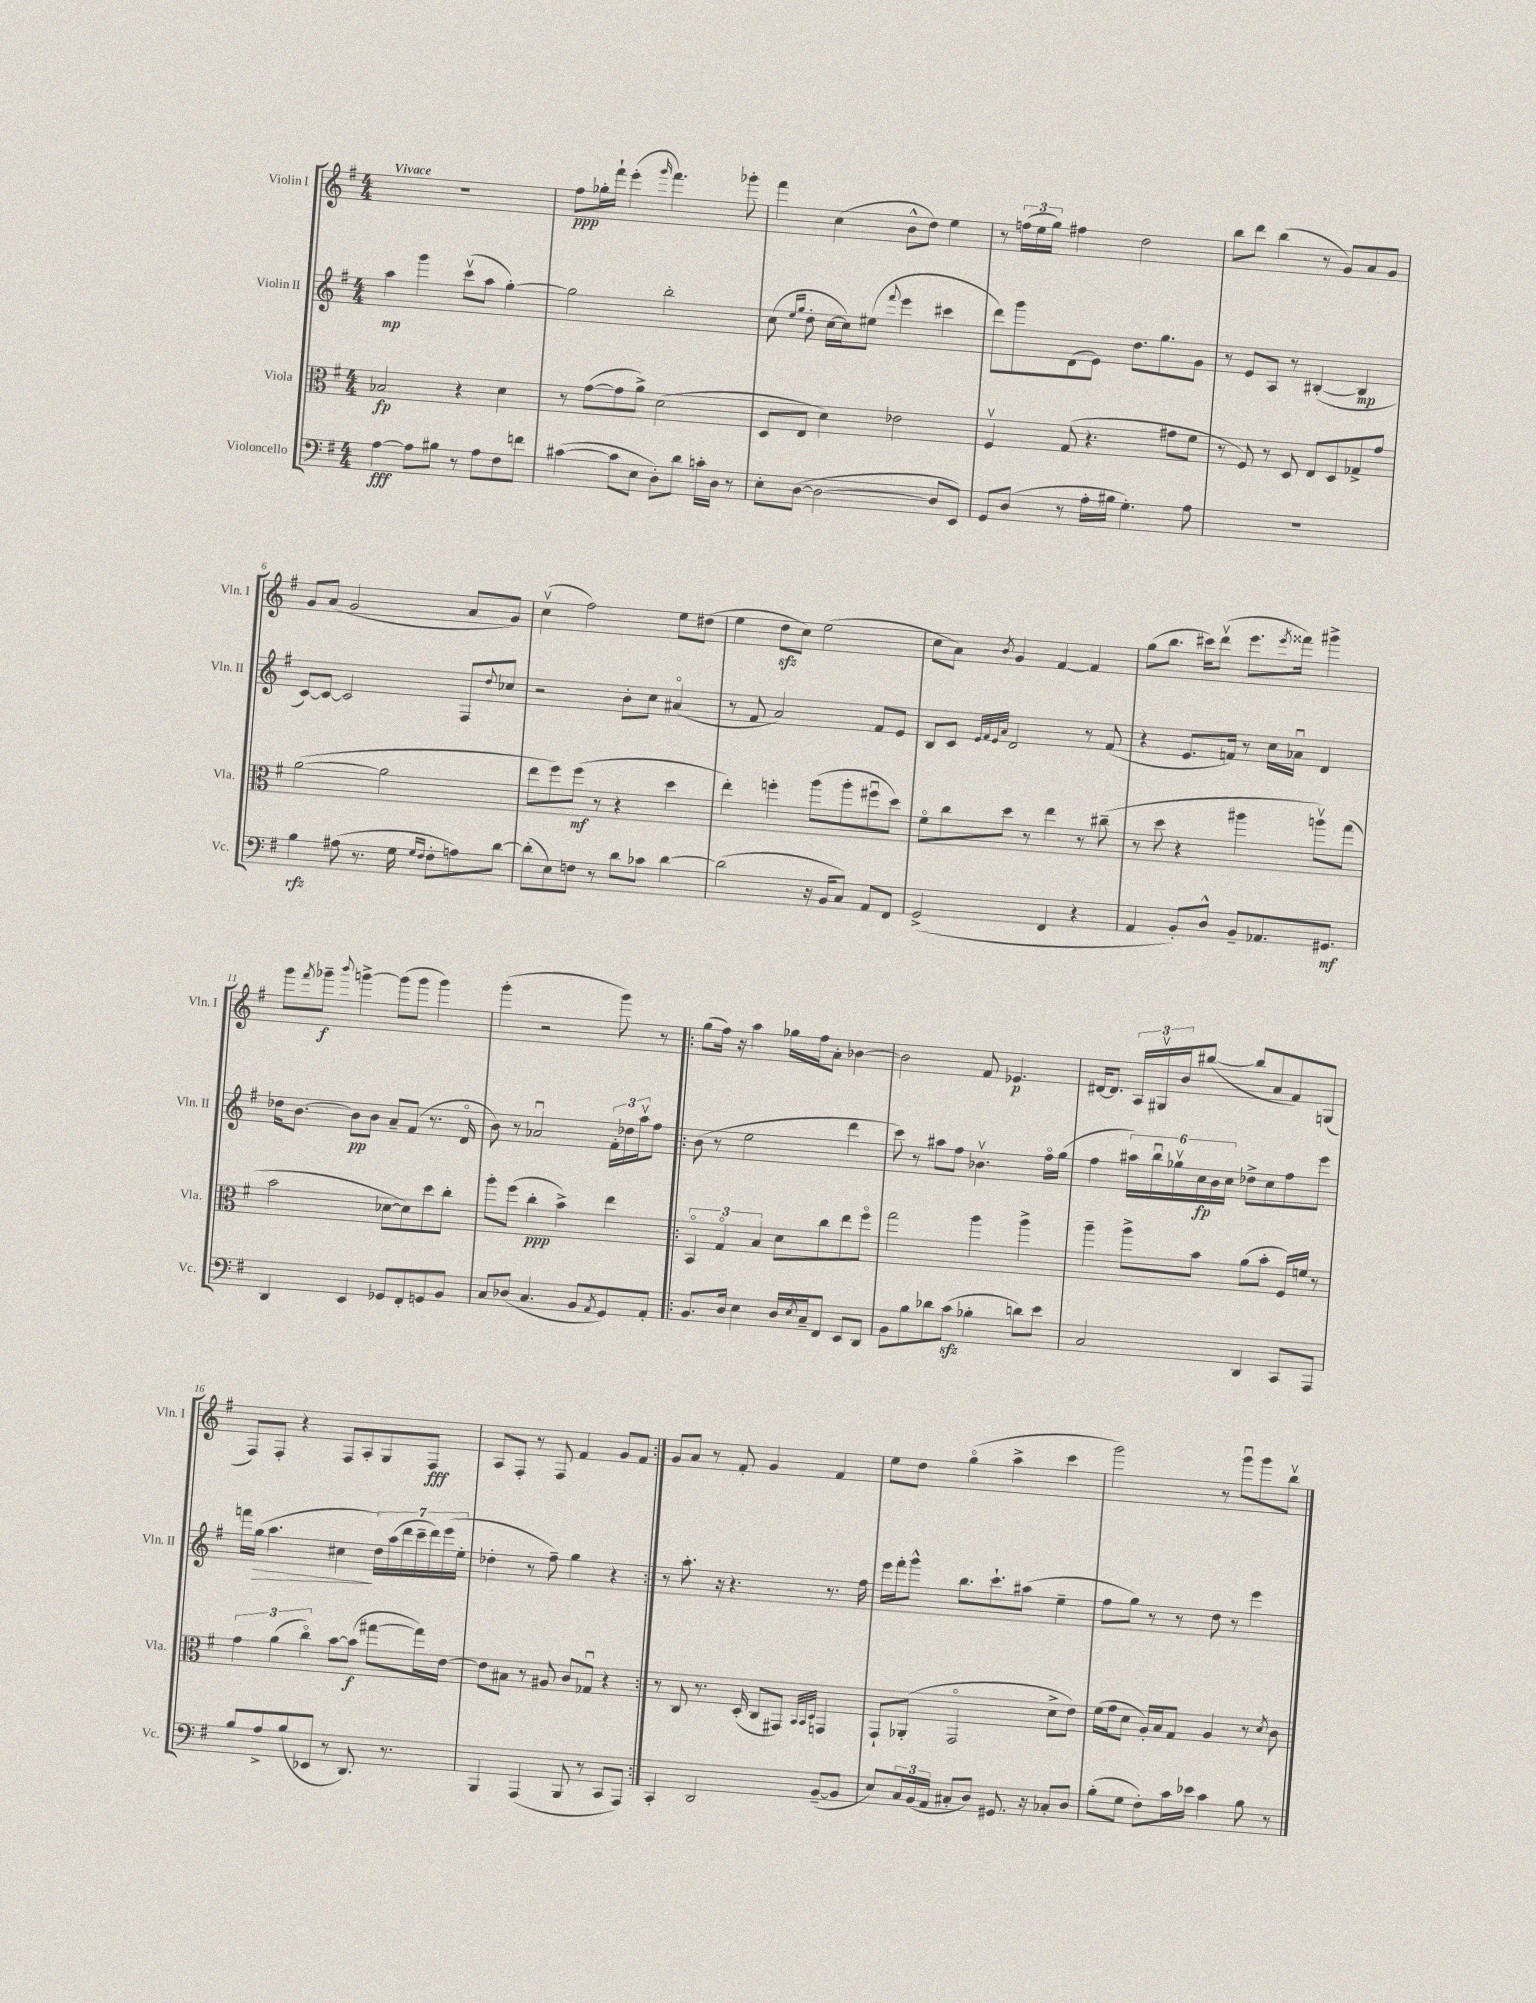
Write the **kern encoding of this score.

**kern	**kern	**kern	**kern
*staff4	*staff3	*staff2	*staff1
*clefF4	*clefC3	*clefG2	*clefG2
*k[f#]	*k[f#]	*k[f#]	*k[f#]
*M4/4	*M4/4	*M4/4	*M4/4
[4A	2B-	4aa	1r
8A]	.	4ggg	.
8B#	.	.	.
8r	4r	(8cccv	.
8A	.	8aa	.
8F#	4d	[4gg')	.
8f	.	.	.
=	=	=	=
([4c#	8r	2gg]	8ff#
.	([8g	.	16gg-'
.	.	.	16fff#`
8c#]	8g]	.	(4eee'
8E	8a^)	.	.
.	.	.	16qqggg
8D')	(2d	2bb'	4.fff#)
8d	.	.	.
16c'	.	.	.
16D	.	.	.
8r	.	.	8ggg-'
=	=	=	=
8E'	8D	(8cc	4fff#
.	.	16qqee	.
.	.	16qqgg	.
([8D	8E	8dd'	.
2D_	4d)	[16cc	(4cc
.	.	16cc])	.
.	.	(8ee#	.
.	.	8qqfff#	.
.	2e-	4eee	8b^^
.	.	.	8dd)
8D]	.	4ccc#	4ee
8EE)	.	.	.
=	=	=	=
8GG	4F#v	8ddd)	8r
(8D	.	8ggg	(24ff
.	.	.	24ee
.	.	.	24gg)
8r	(8G	(8d	4ff#
16A'	4.r	8e)	.
16B#	.	.	.
4.G')	.	8.dd	2dd
.	.	8.gg	.
.	8g#	.	.
8A	8f#	8g	.
=	=	=	=
1r	8r	8r	8bb
.	8F#)	8e	8ddd
.	8r	8A	(4bb
.	8D	8r	.
.	8E	([4B#'	8r
.	8D	.	8g)
.	8G-^	4B#]	8a
.	8g	.	8g
=	=	=	=
4B	([2a	[8c)	8g
.	.	8c_	(8a
(8A#	.	2c]	2g
8.r	.	.	.
.	2a]	.	.
16G	.	.	.
16qqG	.	.	.
16qqF#	.	.	.
8F#'	.	.	.
8A)	.	8F#	8a
.	.	8qqdd	.
[8d	.	8cc-	8g)
=	=	=	=
(8d']	8ee	2r	(4ccv
8E)	8ff#)	.	.
8F	(8ff#	.	2ff#)
8r	8r	.	.
8d	4r	8b'	.
8c-	.	8cc	.
[4d	4dd	(4a#o	8ee
.	.	.	(8dd#
=	=	=	=
(2d]	4ee')	8r	4ee
.	.	8f#	.
.	4ff'	2a)	8dd
.	.	.	8cc)
16r	(8aa	.	(2ee
16BB	.	.	.
8C)	8aa'	.	.
8AA	8ff#u	8f#	.
8FF#	8dd)	8e	.
=	=	=	=
(2GG^	8f#o	8B	8cc
.	8cc	8c	8a)
.	.	32qqe	.
.	.	32qqf#	.
.	.	32qqe	.
.	.	32qqa	8qb
.	8dd	2d	4g
.	8r	.	.
4FF#	4ee	.	[4f#
4r	8r	8r	4f#]
.	(8cc#~	(8f#	.
=	=	=	=
4AA	8r	4r	(8gg
.	8dd	.	8.bb
8BB')	4r	8.e	.
.	.	.	16ccc#)
8D^^	.	.	(8dddv
.	.	16f)	.
8BB~	4aa#	8r	8.eee
8.AA-	.	16cc	.
.	.	.	8qeee
.	.	16a-u	16fff##)
.	8aav)	4d	4ggg#^
8.GG#	.	.	.
.	(8gg	.	.
=	=	=	=
4DD	2b	16dd-	8ggg
.	.	[8.b	.
.	.	.	8qfff#
.	.	.	8ggg-~
.	.	.	8qqbbb
4EE	.	8b]	[4ggg^
.	.	8b	.
8GG-	[8d-	8a~	(8ggg]
8FF#'	8d-])	(8f#	8ggg
8GG	8dd	8.r	4ggg)
8BB	8cc'	.	.
.	.	16do	.
=	=	=	=
8C	8aa'	8b)	(4ggg'
(8D-	(8ff#	8r	.
4.C	4cc'	2a-u	2r
.	4b^)	.	.
8BB	.	.	.
8qAA	.	.	.
8GG)	4ee	24f#'	8ggg)
.	.	24dd-	.
.	.	24aav	.
8AA'	.	8ff#	8r
=!|:	=!|:	=!|:	=!|:
8.BB	6BBo	(8b	(8gg
.	.	8r	16ff#)
.	6Go	.	.
16D	.	.	16r
4E	.	2ee	4aa
.	6B	.	.
16D	8d	.	16gg-
8qE	.	.	.
16C~	.	.	16ff#
8FF#	8cc	.	8a'
8EE	8ee	4ddd	[4b-
8DD	8ff#o	.	.
=	=	=	=
8BB	2gg	8ccc)	2b-]
8B	.	8r	.
8d-	.	8aa#	.
(8c	.	8ff#	.
4B-'	4aa	4.b-v	8f#
.	.	.	4.e-
8d)	4aa^	.	.
8e	.	16ff#o	.
.	.	(16gg	.
=	=	=	=
2C	4aa~	4ff#	[16d#
.	.	.	8.d#]
.	8aa^	24aa#)	24A
.	.	24bbu	24G#v
.	.	24gg-v	24b
.	8b	24cc	([8bb#
.	.	24b	.
.	.	24cc	.
4DD	(8a	8dd-^	8bb#]
.	8b'	8cc	8a
8CC	16F#)	8ff#	8f#)
.	16f	.	.
8AAA	8r	8eee	(8G
=	=	=	=
8B	6g	16fff	8F#)
.	.	(16gg	.
8A^	.	4.aa	8F#'
.	(6a	.	.
(8B	.	.	4r
.	6cco)	.	.
8EE-	.	.	.
8r	[8b	4cc#	8F#
8.DD)	(8b]	.	8A'
.	[8gg#	28dd)	8G
.	.	(28aa	.
8.r	.	.	.
.	.	28ddd	.
.	.	28ccc~	.
.	16gg#])	.	8F#
.	.	28ddd)	.
.	.	(28eee	.
.	[16e	.	.
.	.	28ee'	.
=	=	=	=
4BBB	8e]	4dd-'	8A
.	8B#	.	8F#'
(4AAA	8r	8r	8r
.	8A#	8ff#~)	8F#
8BBB	8c	4gg	4f#
8r	8G-u	.	.
8CC	4r	4r	8g
8AAA)	.	.	8f#
=:|!	=:|!	=:|!	=:|!
4CC'	8r	8r	8g
.	8C	8.aa'	8a
2DD	8.r	.	8r
.	.	16r	.
.	.	4.r	8f#'
.	(16D'	.	.
.	8C	.	4g
.	8GG#)	.	.
.	32qqBB	.	.
.	32qqBB	.	.
.	32qqD	.	.
([8BB~	4GG	8.r	4f#
8BB]	.	.	.
.	.	16ff#	.
=	=	=	=
8E)	8GG`	16eee	8ee
.	.	16fff#'	.
24C	(8AA-'	8ggg^^	8dd
(24BB	.	.	.
24AA	.	.	.
8C#'	2GGo	8.bb	(4ggo
8D)	.	.	.
.	.	8.ccc`	.
8.GG#	.	.	4aa^
.	.	(8aa#	.
16r	.	.	.
8C-'	8d^	4ee~	4ccc
8D	8e)	.	.
=	=	=	=
(8B'	(16f#	8ff#	2ggg)
.	16g	.	.
8G	8d	8gg)	.
8F#')	16A')	8r	.
.	16B	.	.
16c	8G	8r	.
16e-	.	.	.
4c	4A	8dd	8r
.	.	8r	8gggu
8B	8r	4eee	8ggg
.	8qd	.	.
8r	8c	.	8bbv
==	==	==	==
*-	*-	*-	*-
